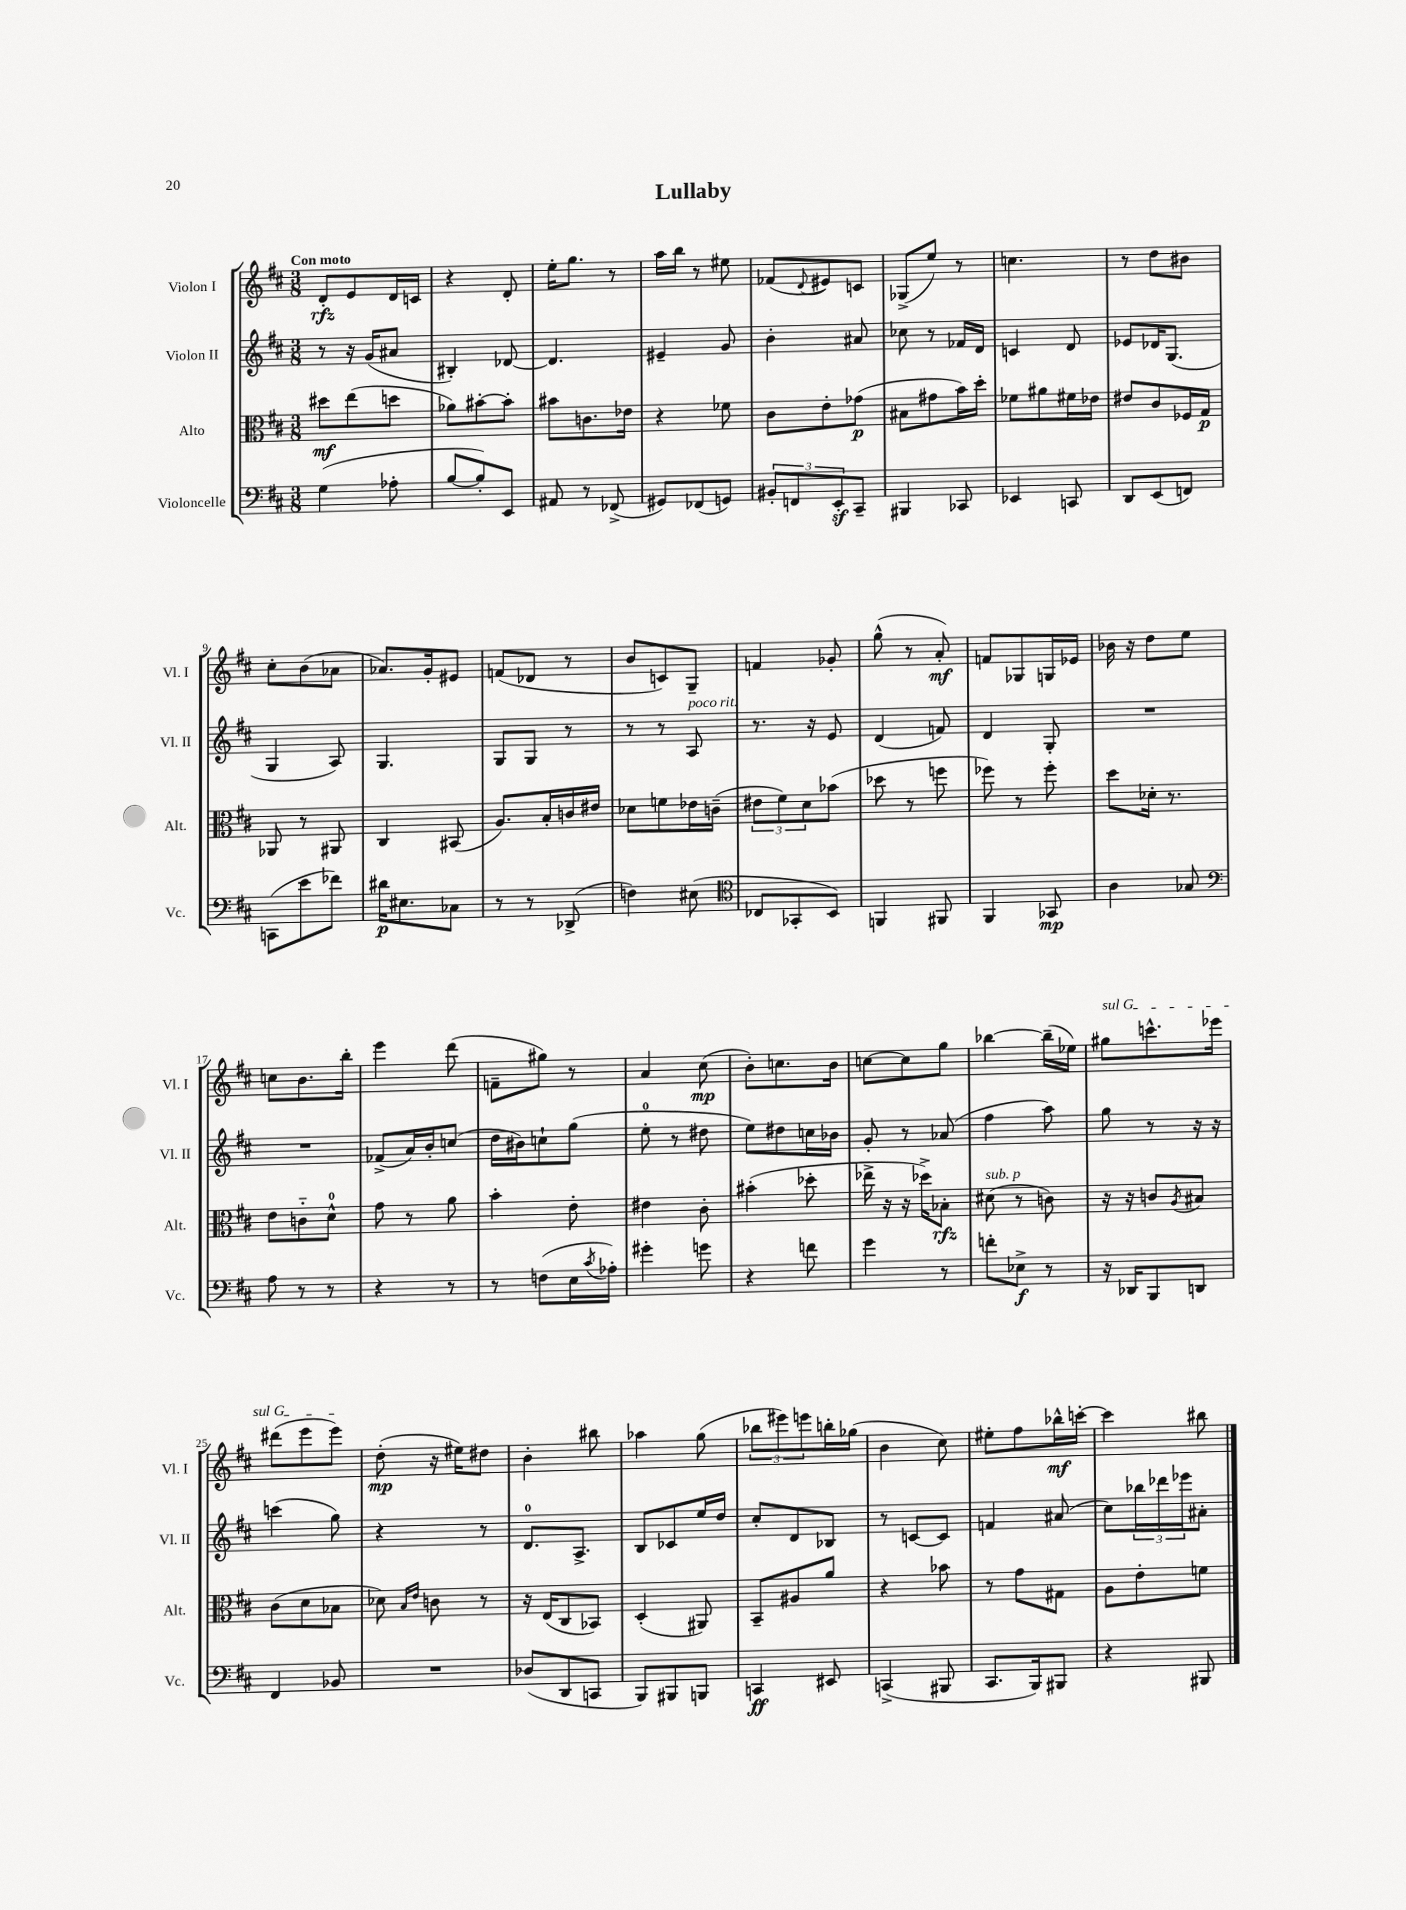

**kern	**dynam	**kern	**dynam	**kern	**kern	**dynam
*part4	*part4	*part3	*part3	*part2	*part1	*part1
*staff4	*staff4	*staff3	*staff3	*staff2	*staff1	*staff1
*I"Violoncelle	*	*I"Alto	*	*I"Violon II	*I"Violon I	*
*I'Vc.	*	*I'Alt.	*	*I'Vl. II	*I'Vl. I	*
*clefF4	*	*clefC3	*	*clefG2	*clefG2	*
*k[f#c#]	*	*k[f#c#]	*	*k[f#c#]	*k[f#c#]	*
*M3/8	*	*M3/8	*	*M3/8	*M3/8	*
=1	=1	=1	=1	=1	=1	=1
!	!	!	!	!	!LO:TX:a:B:t=Con moto	!
(4G\	.	8dd#X\L	mf	8r	8d'/L	rfz
.	.	(8ee\	.	16r	8e/	.
.	.	.	.	(16g/KL	.	.
8A-X'\	.	8ddn\J	.	8a#X/J	16d/L	.
.	.	.	.	.	16cn/JJ	.
=2	=2	=2	=2	=2	=2	=2
[8B/L	.	8a-X\L)	.	4B#X'/)	4r	.
8B'/])	.	[8b#X'\	.	.	.	.
8EE/J	.	8b#'\J]	.	[8d-X/	8d'/	.
=3	=3	=3	=3	=3	=3	=3
8AA#X/	.	8b#X\L	.	4.d-/]	16ee'\KL	.
.	.	.	.	.	8.gg\J	.
8r	.	8.cn\	.	.	.	.
(8FF-X^/	.	.	.	.	8r	.
.	.	16e-X\Jk	.	.	.	.
=4	=4	=4	=4	=4	=4	=4
8GG#X/L)	.	4r	.	4e#X~/	16aa\LL	.
.	.	.	.	.	16bb\JJ	.
(8FF-X/	.	.	.	.	8r	.
8GGn/J)	.	8f-X\	.	8g/	8ee#X\	.
=5	=5	=5	=5	=5	=5	=5
12BB#X'/L	.	8c#\L	.	4b'\	(8f-X/L	.
12FFn/	.	.	.	.	.	.
.	.	.	.	.	8qqd/	.
.	.	8e'\	.	.	8e#X/)	.
12EEz'/	.	.	.	.	.	.
8CC#~/J	.	(8g-X\J	p	8a#X/	8cn/J	.
=6	=6	=6	=6	=6	=6	=6
4BBB#X/	.	8B#X\L	.	8cc-X\	(8G-X^/L	.
.	.	8g#X\	.	8r	8ee/J)	.
8CC-X/	.	16b\L)	.	16f-X/LL	8r	.
.	.	16dd'\JJ	.	16d/JJ	.	.
=7	=7	=7	=7	=7	=7	=7
4EE-X/	.	8f-X\L	.	4cn/	4.ccn\	.
.	.	8a#X\	.	.	.	.
8CCn/	.	16f#X\L	.	8d/	.	.
.	.	16e-X\JJ	.	.	.	.
=8	=8	=8	=8	=8	=8	=8
8DD/L	.	8e#X/L	.	8e-X/L	8r	.
(8EE/	.	8c#/	.	16d-X/K	8dd\L	.
.	.	.	.	(8.G/J	.	.
8FFn/J)	.	16F-X/L	.	.	8b#X\J	.
.	.	16G/JJ	p	.	.	.
!!LO:LB:g=z
=9	=9	=9	=9	=9	=9	=9
(8CCn\L	.	8AA-X/	.	4G/	8cc#'\L	.
8e\	.	8r	.	.	(8b\	.
8f-X\J)	.	8AA#X/	.	8A/)	8a-X\J	.
=10	=10	=10	=10	=10	=10	=10
16d#X\KL	p	4C#/	.	4.G/	8.a-X/L)	.
8.E#X\	.	.	.	.	.	.
.	.	.	.	.	16g'/k	.
8C-X\J	.	(8BB#X/	.	.	8e#X/J	.
=11	=11	=11	=11	=11	=11	=11
8r	.	8.A/L)	.	8G/L	(8fn/L	.
8r	.	.	.	8G/J	8d-X/J	.
.	.	16B'/L	.	.	.	.
(8DD-X^/	.	16cn/	.	8r	8r	.
.	.	16e#X/JJ	.	.	.	.
=12	=12	=12	=12	=12	=12	=12
4Fn\)	.	8d-X\L	.	8r	8b/L	.
.	.	8fn\	.	8r	8cn/)	.
!	!	!	!	!LO:TX:a:i:t=poco rit.	!	!
(8E#X\	.	16e-X\L	.	8A/	8G~/J	.
.	.	(16cn~\JJ	.	.	.	.
=13	=13	=13	=13	=13	=13	=13
*clefC4	*	*	*	*	*	*
8C-X/L	.	12e#X\L	.	8.r	4fn/	.
.	.	12f#\)	.	.	.	.
8GG-X'/	.	.	.	.	.	.
.	.	12d\	.	.	.	.
.	.	.	.	16r	.	.
8BB/J)	.	(8b-X\J	.	8e/	8g-X'/	.
=14	=14	=14	=14	=14	=14	=14
4FFn/	.	8dd-X\	.	(4d/	(8gg^^\	.
.	.	8r	.	.	8r	.
8FF#X/	.	8ffn\	.	8fn/)	8a'/)	mf
=15	=15	=15	=15	=15	=15	=15
4FF#/	.	8ff-X\)	.	4d/	8fn/L	.
.	.	8r	.	.	8G-X/	.
8GG-X/	mp	8ff-'\	.	8G'/	16Gn/L	.
.	.	.	.	.	16e-X/JJ	.
=16	=16	=16	=16	=16	=16	=16
4A\	.	8dd\L	.	4.r	16b-X\	.
.	.	.	.	.	16r	.
.	.	16d-X'\Jk	.	.	8dd\L	.
.	.	8.r	.	.	.	.
8G-X/	.	.	.	.	8ee\J	.
!!LO:LB:g=z
=17	=17	=17	=17	=17	=17	=17
*clefF4	*	*	*	*	*	*
8A\	.	8e\L	.	4.r	8ccn\L	.
8r	.	8cn\	.	.	8.b\	.
8r	.	8d^^\J	.	.	.	.
.	.	.	.	.	16bb'\Jk	.
=18	=18	=18	=18	=18	=18	=18
4r	.	8g\	.	(8f-X^/L	4eee\	.
.	.	8r	.	16a/L)	.	.
.	.	.	.	16b'/J	.	.
8r	.	8a\	.	(8ccn/J	(8ddd\	.
=19	=19	=19	=19	=19	=19	=19
8r	.	4b'\	.	16dd\LL	8fn~\L	.
.	.	.	.	16b#X\J)	.	.
(8Fn\L	.	.	.	8ccn`\	8gg#X\J)	.
16E\L	.	8e'\	.	(8gg\J	8r	.
8qc#/	.	.	.	.	.	.
16A-X'\JJ)	.	.	.	.	.	.
=20	=20	=20	=20	=20	=20	=20
4g#X'\	.	4e#X\	.	8ee'\	4a/	.
.	.	.	.	8r	.	.
8gn\	.	8c#'\	.	8dd#X\	(8cc#\	mp
=21	=21	=21	=21	=21	=21	=21
4r	.	(4b#X'\	.	8ee\L)	8b'\L)	.
.	.	.	.	8dd#X\	8.ccn\	.
8fn\	.	8dd-X'\	.	16ccn\L	.	.
.	.	.	.	16b-X\JJ	16b\Jk	.
=22	=22	=22	=22	=22	=22	=22
4g\	.	16ee-X^\	.	8g'/	[8ccn\L	.
.	.	16r	.	.	.	.
.	.	16r	.	8r	8cc\]	.
.	.	16dd-X^\KL)	.	.	.	.
8r	.	8B-X'\J	rfz	(8a-X/	8gg\J	.
=23	=23	=23	=23	=23	=23	=23
!	!	!LO:TX:a:i:t=sub. p	!	!	!	!
8fn'\L	.	(8d#X\	.	4ff#\	[4bb-X\	.
8E-X^\J	f	8r	.	.	.	.
8r	.	8cn\)	.	8aa\)	(16bb-~\LL]	.
.	.	.	.	.	16ee-X\JJ)	.
=24	=24	=24	=24	=24	=24	=24
!	!	!	!	!	!LO:TX:a:i:t=sul G	!
16r	.	16r	.	8gg\	8gg#X\L	.
16DD-X/KL	.	16r	.	.	.	.
8BBB/	.	8cn/L	.	8r	8.cccn^^\	.
.	.	8qA/	.	.	.	.
8DDn/J	.	8B#X/J	.	16r	.	.
.	.	.	.	16r	16eee-X\Jk	.
!!LO:LB:g=z
=25	=25	=25	=25	=25	=25	=25
4FF#/	.	(8c#\L	.	(4cccn\	(8ddd#X\L	.
.	.	8d\	.	.	8eee\	.
8BB-X/	.	8B-X\J	.	8gg\)	8eee\J)	.
=26	=26	=26	=26	=26	=26	=26
4.r	.	8d-X\)	.	4r	(8dd'\	mp
.	.	16qqB/LL	.	.	.	.
.	.	16qqe/JJ	.	.	.	.
.	.	8cn\	.	.	16r	.
.	.	.	.	.	16ee#X\KL)	.
.	.	8r	.	8r	8dd#X\J	.
=27	=27	=27	=27	=27	=27	=27
(8D-X/L	.	16r	.	8.d/L	4b'\	.
.	.	(16E/KL	.	.	.	.
8DD/	.	8C#/	.	.	.	.
.	.	.	.	8.A^/J	.	.
8CCn/J	.	8BB-X/J)	.	.	8bb#X\	.
=28	=28	=28	=28	=28	=28	=28
8BBB/L)	.	(4D'/	.	8B/L	4aa-X\	.
8BBB#X/	.	.	.	8c-X/	.	.
8BBBn/J	.	8AA#X/)	.	16ee/L	(8gg\	.
.	.	.	.	16dd/JJ	.	.
=29	=29	=29	=29	=29	=29	=29
4CCn/	ff	8BB~/L	.	8cc#'/L	12bb-X\L	.
.	.	.	.	.	12eee#X\)	.
.	.	8A#X/	.	8d/	.	.
.	.	.	.	.	12eeen\	.
8EE#X/	.	8a/J	.	8B-X/J	16bbn'\L	.
.	.	.	.	.	(16gg-X\JJ	.
=30	=30	=30	=30	=30	=30	=30
(4CCn^/	.	4r	.	8r	4b\	.
.	.	.	.	[8cn/L	.	.
8BBB#X/	.	8b-X\	.	8c/J]	8cc#\)	.
=31	=31	=31	=31	=31	=31	=31
8.CC#/L	.	8r	.	4fn/	8ee#X'\L	.
.	.	8g\L	.	.	8ff#\	.
16BBB/k)	.	.	.	.	.	.
8BBB#X/J	.	8G#X\J	.	(8a#X/	16bb-X^^\L	mf
.	.	.	.	.	[16cccn'\JJ	.
=32	=32	=32	=32	=32	=32	=32
4r	.	8A\L	.	8cc#\L)	4ccc\]	.
.	.	8e'\	.	24bb-X\L	.	.
.	.	.	.	24ddd-X\	.	.
.	.	.	.	24eee-X\J	.	.
8BBB#X/	.	8fn\J	.	8a#X'\J	8bb#X\	.
==	==	==	==	==	==	==
*-	*-	*-	*-	*-	*-	*-
